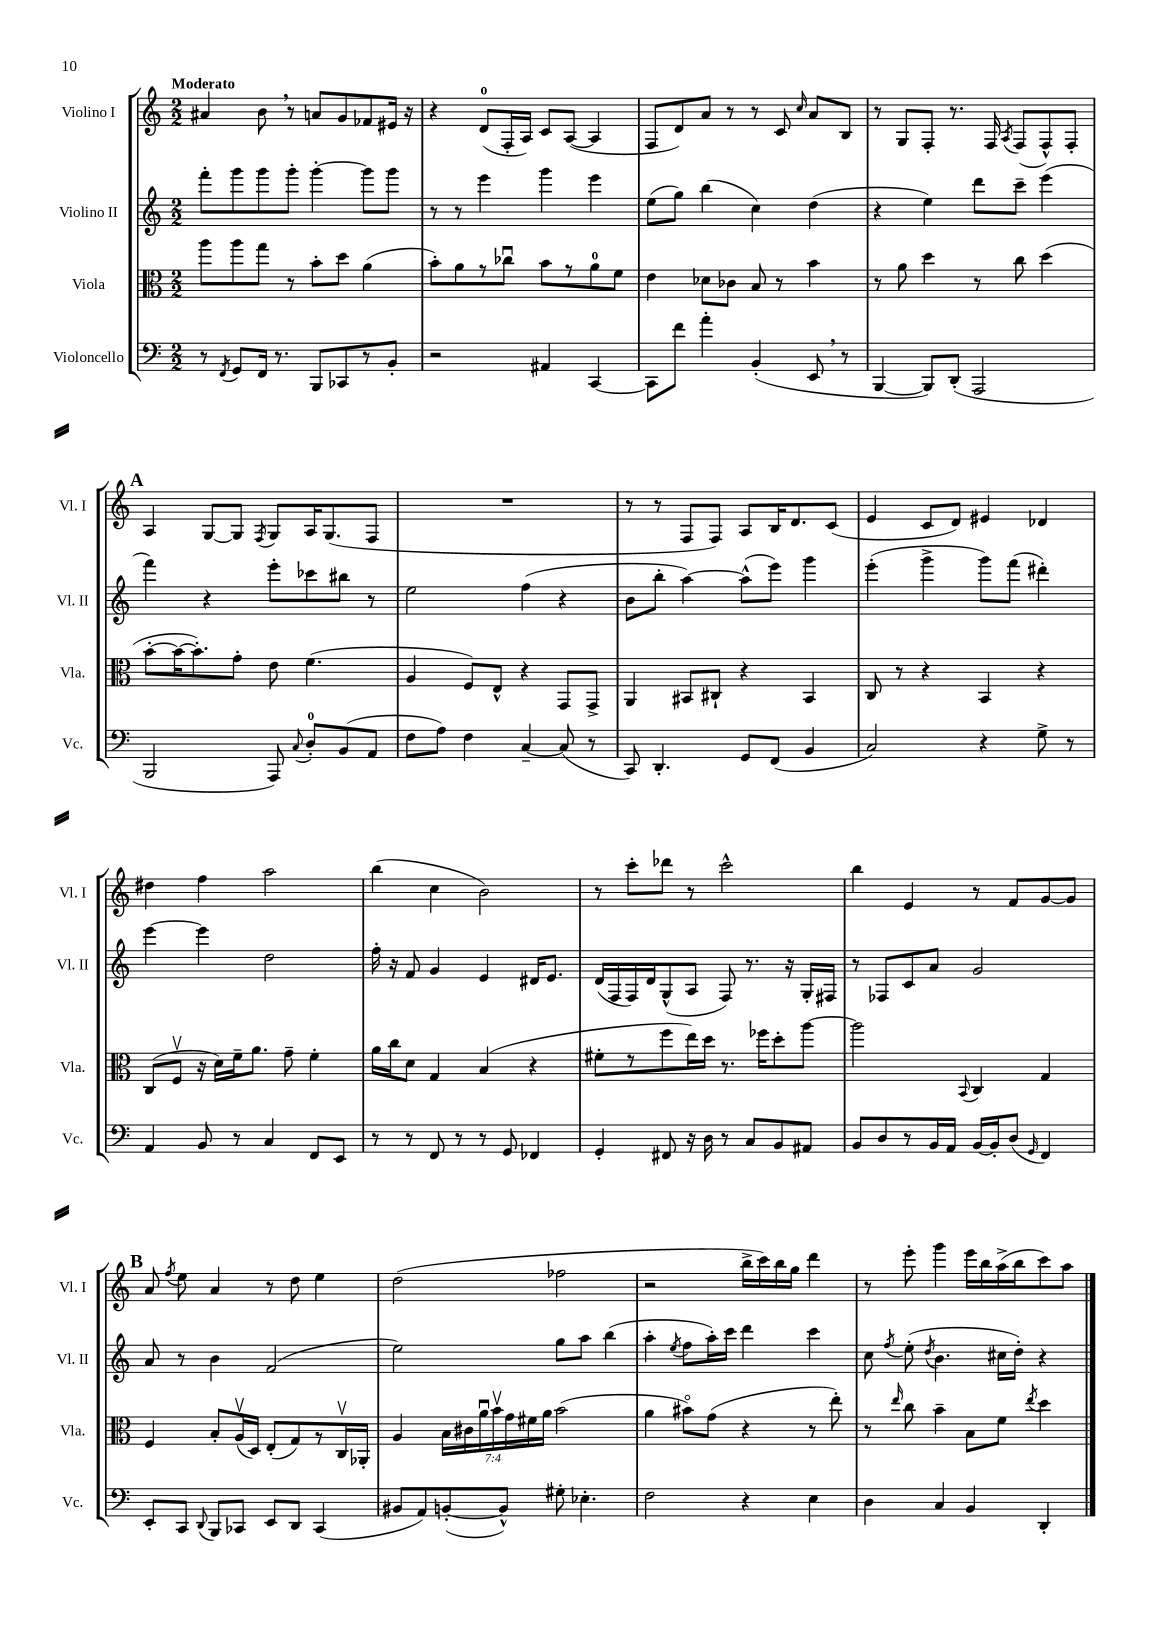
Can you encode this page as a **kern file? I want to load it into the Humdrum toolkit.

**kern	**kern	**kern	**kern
*staff4	*staff3	*staff2	*staff1
*clefF4	*clefC3	*clefG2	*clefG2
*k[]	*k[]	*k[]	*k[]
*M2/2	*M2/2	*M2/2	*M2/2
8r	8aa\L	8fff'\L	4a#/
8qFF/	.	.	.
8GG/L	8aa\	8ggg\	.
16FF/Jk	8gg\J	8ggg\	8b\
8.r	.	.	.
.	8r	8ggg'\J	8r
8BBB/L	8b'\L	[4ggg'\	8a/L
8CC-/	8dd\J	.	8g/
8r	(4a\	8ggg\]L	8f-/
8BB'/J	.	8ggg\J	16e#/Jk
.	.	.	16r
=	=	=	=
2r	8b'\L)	8r	4r
.	8a\	8r	.
.	8r	4eee\	(8d/L
.	8cc-u\J	.	16F'/L
.	.	.	16A/JJ)
4AA#/	8b\L	4ggg\	8c/L
.	8r	.	([8A/J
[4CC/	8a\	4eee\	4A/]
.	8f\J	.	.
=	=	=	=
8CC\]L	4e\	(8ee\L	8F/L
8f\J	.	8gg\J)	8d/)
4a'\	8d-\L	(4bb\	8a/J
.	8c-\J	.	8r
(4BB'/	8B/	4cc\)	8r
.	8r	.	8c/
.	.	.	16qqcc/
8EE/	4b\	(4dd\	8a/L
8r	.	.	8B/J
=	=	=	=
[4BBB/	8r	4r	8r
.	8a\	.	8G/L
8BBB/]L)	4dd\	4ee\)	8F'/J
(8DD'/J	.	.	8.r
2AAA/	8r	8ddd\L	.
.	.	.	16F/
.	.	.	8qA/
.	8cc\	8ccc~\J	(8F/L
.	(4dd\	(4eee\	8F^^/)
.	.	.	8F'/J
=	=	=	=
2BBB/	[8b'\L	4fff\)	4A/
.	16b\_K	.	.
.	8.b'\])	.	.
.	.	4r	[8G/L
.	8g'\J	.	8G/]J
.	.	.	8qF/
8AAA/)	8e\	8eee'\L	8G/L
8qqC/	.	.	.
8D'/L	(4.f\	8ccc-\	16A/K
.	.	.	(8.G/
(8BB/	.	8bb#\J	.
8AA/J	.	8r	8F/J
=	=	=	=
8F\L	4A/	2ee\	1r
8A\J)	.	.	.
4F\	8F/L)	.	.
.	8E^^/J	.	.
[4C~/	4r	(4ff\	.
(8C/]	8GG/L	4r	.
8r	8GG^/J	.	.
=	=	=	=
8CC/)	4AA/	8b\L	8r
4.DD'/	.	8bb'\J	8r
.	8BB#/L	[4aa\)	8F/L
.	8C#`/J	.	8F/J)
8GG/L	4r	(8aa^^\]L	8A/L
(8FF/J	.	8eee\J)	16B/K
.	.	.	8.d/
4BB/	4BB#/	4ggg\	.
.	.	.	(8c/J
=	=	=	=
2C/)	8C/	(4eee'\	4e/
.	8r	.	.
.	4r	4ggg^\	8c/L
.	.	.	8d/J)
4r	4BB/	8ggg\L)	4e#/
.	.	(8fff\J	.
8G^\	4r	4ddd#'\)	4d-/
8r	.	.	.
=	=	=	=
4AA/	(8C/L	[4eee\	4dd#\
.	8Fv/J	.	.
8BB/	16r	4eee\]	4ff\
.	16d\LL)	.	.
8r	16f~\J	.	.
.	8.a\J	.	.
4C/	.	2dd\	2aa\
.	8g~\	.	.
8FF/L	4f'\	.	.
8EE/J	.	.	.
=	=	=	=
8r	16a\LL	16ff'\	(4bb\
.	16cc\J	16r	.
8r	8d\J	8f/	.
8FF/	4G/	4g/	4cc\
8r	.	.	.
8r	(4B/	4e/	2b\)
8GG/	.	.	.
4FF-/	4r	16d#/LK	.
.	.	8.e/J	.
=	=	=	=
4GG'/	8f#'\L	(16d/LL	8r
.	.	16F/	.
.	8r	16F/)	8ccc'\L
.	.	16d/J	.
8FF#/	8ff\	(8G^^/	8ddd-\J
16r	16ee\L)	8A/J	8r
16D\	16dd\JJ	.	.
8r	8.r	8F/)	2ccc^^\
8C/L	.	8.r	.
.	16ff-\LK	.	.
8BB/	8dd'\	.	.
.	.	16r	.
8AA#/J	[8aa\J	16G'/LL	.
.	.	16F#/JJ	.
=	=	=	=
8BB/L	2aa\]	8r	4bb\
8D/	.	8F-/L	.
8r	.	8c/	4e/
16BB/L	.	8a/J	.
16AA/JJ	.	.	.
.	8qqBB/	.	.
[16BB/LL	4C/	2g/	8r
16BB'/]J	.	.	.
(8D/J	.	.	8f/L
16qqGG/	.	.	.
4FF/)	4G/	.	[8g/
.	.	.	8g/]J
=	=	=	=
8EE'/L	4F/	8a/	8a/
.	.	.	8qff/
8CC/J	.	8r	8ee\
8qqDD/	.	.	.
8BBB/L	8B'/L	4b\	4a/
8CC-/J	(16Av/L	.	.
.	16D/JJ)	.	.
8EE/L	(8E'/L	(2f/	8r
8DD/J	8G/)	.	8dd\
(4CC-/	8r	.	4ee\
.	16Cv/L	.	.
.	16AA-'/JJ	.	.
=	=	=	=
8BB#/L	4A/	2ee\)	(2dd\
8AA/)	.	.	.
([8BB'/	28B\LL	.	.
.	28c#\	.	.
.	28au\	.	.
.	28bv\	.	.
8BB^^/]J)	.	.	.
.	28g\	.	.
.	28f#\	.	.
.	28a\JJ	.	.
8G#'\	(2b\	8gg\L	2ff-\
4.E-'\	.	8aa\J	.
.	.	(4bb\	.
=	=	=	=
2F\	4a\	4aa'\	2r
.	.	8qee/	.
.	8b#o\L)	8ff\L	.
.	(8g\J	16aa'\L)	.
.	.	16ccc\JJ	.
4r	4r	4ddd\	16bb^\LL
.	.	.	16ccc\)
.	.	.	16bb\
.	.	.	16gg\JJ
4E\	8r	4ccc\	4ddd\
.	8ee'\)	.	.
=	=	=	=
4D\	8r	8cc\	8r
.	16qqee/	8qff/	.
.	8cc\	(8ee'\	8eee'\
.	.	8qdd/	.
4C/	4b~\	4.b\	4ggg\
4BB/	8B\L	.	16eee\LL
.	.	.	16bb\
.	8f\J	16cc#\LL	(16aa^\
.	.	16dd'\JJ)	16bb\J
.	8qee/	.	.
4DD'/	4dd\	4r	8ccc\)
.	.	.	8aa\J
==	==	==	==
*-	*-	*-	*-
